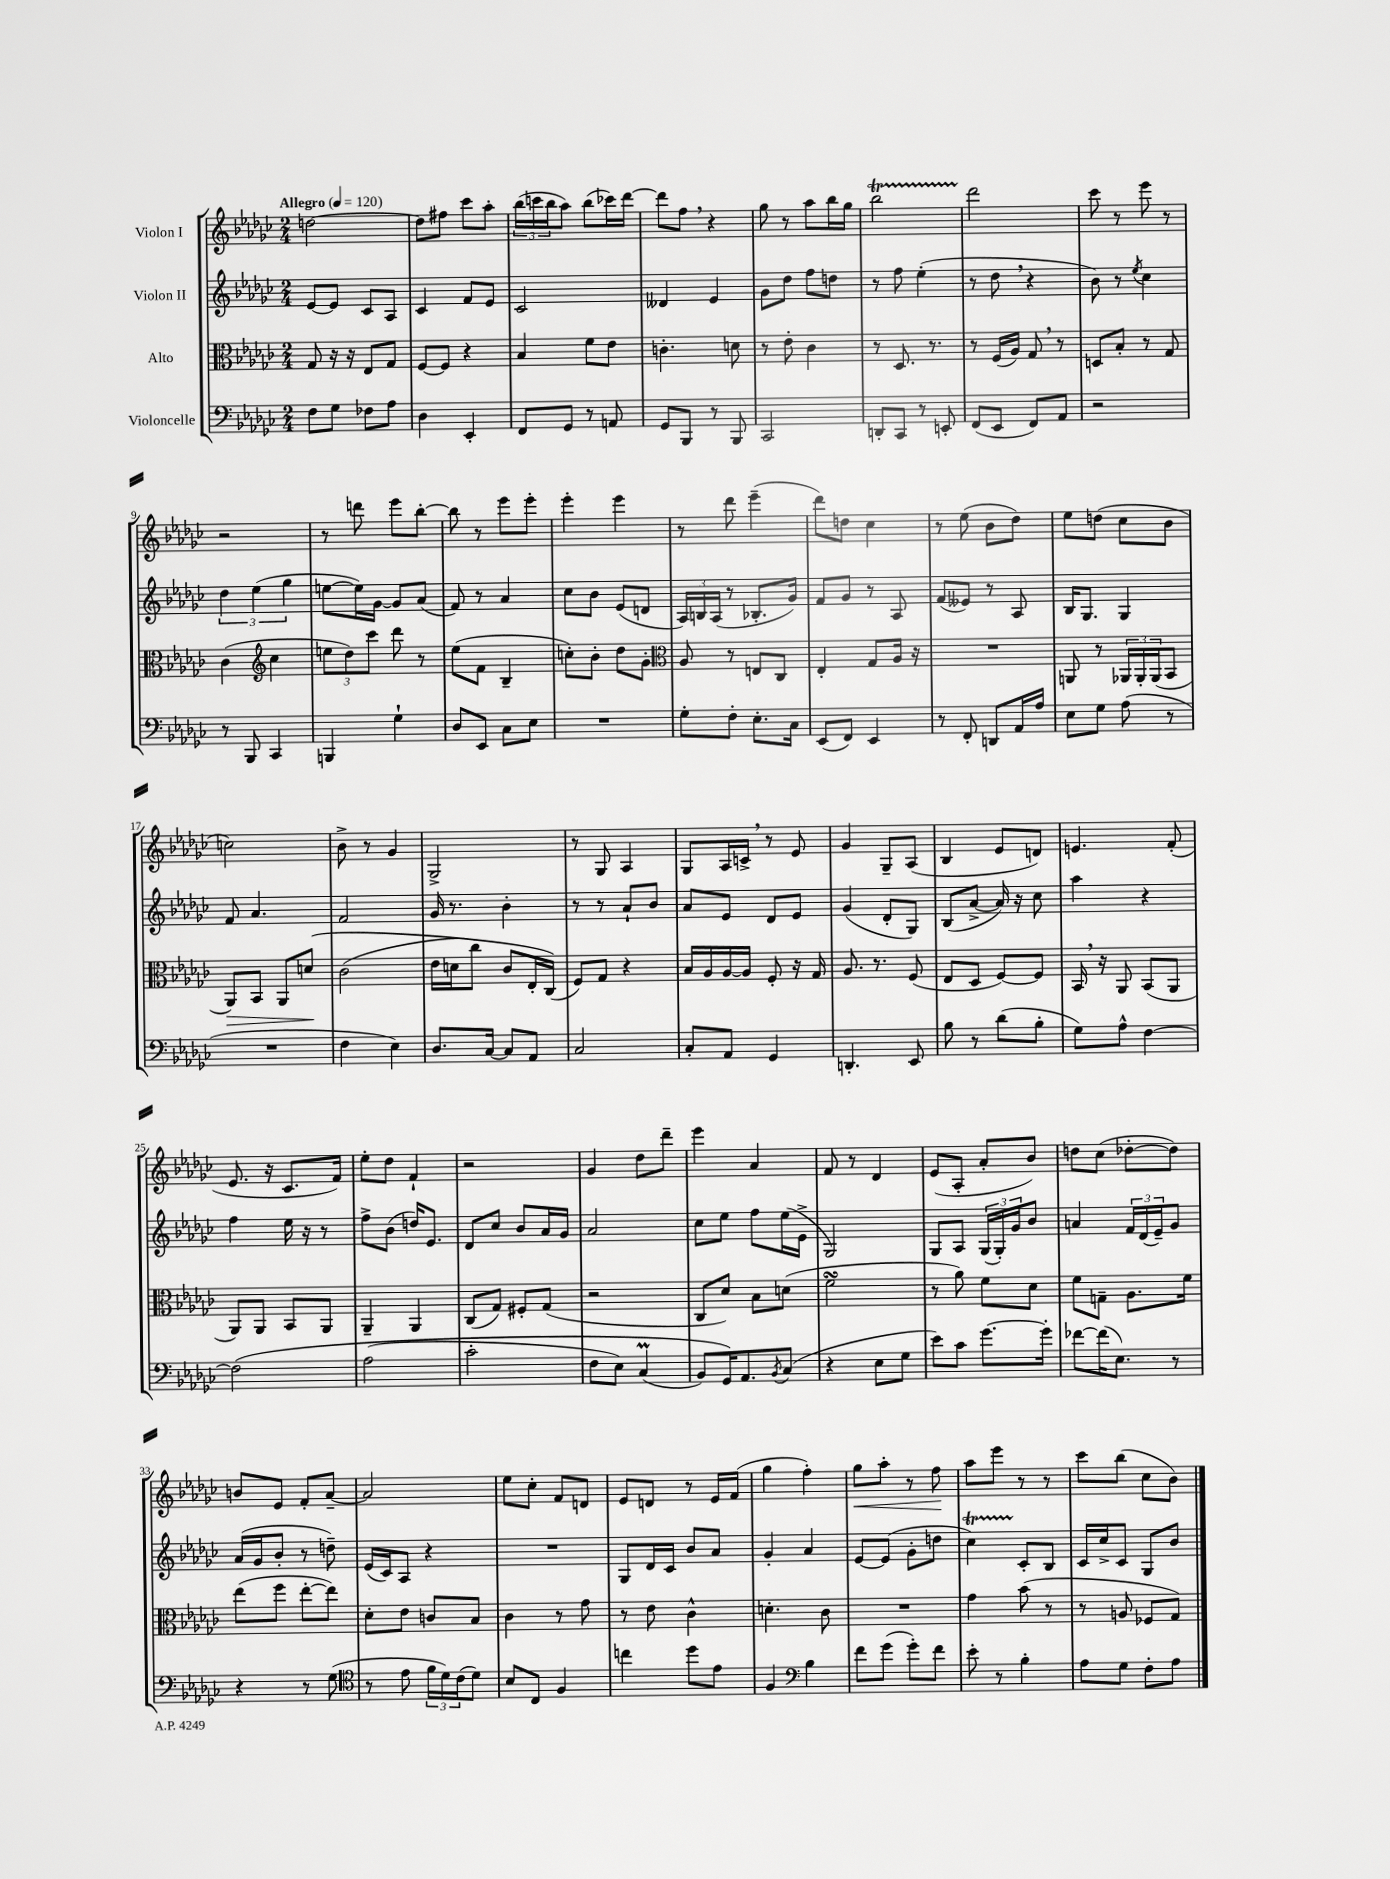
<<
\new StaffGroup <<
\new Staff = "s0" \with { instrumentName = "Violon I" } {
    \clef treble \key ges \major \numericTimeSignature \time 2/4 \tempo "Allegro" 4 = 120
    d''2~ |
    d''8 fis''8 ces'''8 aes''8-. |
    \tuplet 3/2 { bes''16( c'''16 bes''16 } aes''8) bes''8( ces'''16) des'''16~ |
    des'''8 f''8 \breathe r4 |
    ges''8 r8 aes''8 bes''16 ges''16 |
    bes''2\startTrillSpan |
    des'''2\stopTrillSpan |
    ces'''8 r8 ees'''8 r8 |
    r2 |
    r8 d'''8 ees'''8 bes''8~-. |
    bes''8 r8 ees'''8 ees'''8-. |
    ees'''4-. ees'''4 |
    r8 des'''8 ees'''4--( |
    des'''8) d''8 ces''4 |
    r8 ees''8( bes'8 des''8) |
    ees''8 d''8( ces''8 bes'8 |
    c''2) |
    bes'8-> r8 ges'4 |
    ges2-> |
    r8 ges8 aes4 |
    ges8 aes16 c'16-> \breathe r8 ees'8 |
    ges'4 ges8-- aes8( |
    bes4 ees'8 d'8) |
    e'4. f'8-.( |
    ees'8. r16 ces'8. f'16) |
    ees''8-. des''8 f'4-! |
    r2 |
    ges'4 des''8 des'''8-- |
    ees'''4 aes'4 |
    f'8 r8 des'4 |
    ees'8( aes8-. aes'8-. bes'8) |
    d''8 ces''8( des''8~-. des''8) |
    b'8 ees'8 f'8-. aes'8~-- |
    aes'2 |
    ees''8 ces''8-. f'8 d'8 |
    ees'8 d'8 r8 ees'16 f'16( |
    ges''4 f''4-.) |
    ges''8\< aes''8-. r8 f''8\! |
    aes''8 ees'''8 r8 r8 |
    ces'''8 bes''8( ces''8 bes'8) \bar "|." |
}
\new Staff = "s1" \with { instrumentName = "Violon II" } {
    \clef treble \key ges \major \numericTimeSignature \time 2/4
    ees'8~ ees'8 ces'8 aes8 |
    ces'4 f'8 ees'8 |
    ces'2 |
    deses'4 ees'4 |
    ges'8 des''8 f''8 d''8 |
    r8 f''8 ees''4-.( |
    r8 des''8 \breathe r4 |
    bes'8) r8 \acciaccatura { ees''8 } ces''4 |
    \tuplet 3/2 { des''4 ees''4( ges''4 } |
    e''8~ e''16) ges'16~ ges'8 aes'8( |
    f'8) r8 aes'4 |
    ces''8 bes'8 ees'8( d'8 |
    \tuplet 3/2 { aes16) b16 aes16( } r8 bes8.-. ges'16) |
    f'8 ges'8 r8 aes8 |
    f'8( eeses'8) r8 aes8 |
    bes16 ges8. ges4 |
    f'8 aes'4. |
    f'2 |
    ges'16 r8. bes'4-. |
    r8 r8 aes'8-! bes'8 |
    aes'8 ees'8 des'8 ees'8 |
    ges'4( des'8-. ges8) |
    bes8( aes'8~-> aes'16) r16 ces''8 |
    aes''4 r4 |
    f''4 ees''16 r16 r8 |
    f''8-> bes'8( d''16) ees'8. |
    des'8 ces''8 bes'8 aes'16 ges'16 |
    aes'2 |
    ces''8 ees''8 f''8 ees''16( ees'16-> |
    ges2) |
    ges8 aes8 \tuplet 3/2 { ges16( ges16-.) ges'16 } bes'8 |
    a'4 \tuplet 3/2 { f'16 des'16( ees'16--) } ges'8 |
    aes'16( ges'16 bes'8-. r8 d''8--) |
    ees'16( ces'16) aes8 r4 |
    R2 |
    ges8 des'16 ces'16 bes'8 aes'8 |
    ges'4-. aes'4 |
    ees'8~ ees'8( ges'8-. d''8 |
    ces''4\startTrillSpan) ces'8-.\stopTrillSpan bes8 |
    ces'16 ces''16-> ces'8 ges8 bes'8 \bar "|." |
}
\new Staff = "s2" \with { instrumentName = "Alto" } {
    \clef alto \key ges \major \numericTimeSignature \time 2/4
    ges8 r16 r16 ees8 ges8 |
    f8~ f8 r4 |
    bes4 f'8 ees'8 |
    c'4.-. d'8 |
    r8 ees'8-. ces'4 |
    r8 des8. r8. |
    r8 f16( aes16) ges8 \breathe r8 |
    d8 bes8-. r8 ges8 |
    ces'4( \clef treble ces''4 |
    \tuplet 3/2 { e''8 des''8) ces'''8 } des'''8 r8 |
    ees''8( f'8 bes4-- |
    c''8-.) bes'8-. des''8 ges'8-. |
    \clef alto aes8 r8 e8 ces8 |
    ees4-. ges8 aes16 r16 |
    R2 |
    a,8 r8 \tuplet 3/2 { aes,16 aes,16-. aes,16( } bes,8 |
    aes,8\>) bes,8 aes,8 d'8\!\( |
    ces'2( |
    ees'16 d'16 ces''8) ces'8 ees16-. ces16(\) |
    f8) ges8 r4 |
    bes16 aes16 aes16~ aes16 f8-. r16 ges16 |
    aes8. r8. f8( |
    ees8 des8 f8~) f8 |
    bes,16 \breathe r16 aes,8 bes,8( aes,8 |
    aes,8) aes,8 bes,8 aes,8 |
    aes,4-- aes,4 |
    ces8( ges8) fis8-. ges8( |
    r2 |
    ces8 des'8) bes8 d'8( |
    f'2\turn |
    r8 aes'8) f'8 des'8 |
    f'8 g8-- aes8. f'16 |
    ees''8( f''8 ees''8~-. ees''8) |
    des'8-. ees'8 c'8 bes8 |
    ces'4 r8 ges'8 |
    r8 ees'8 ces'4-^ |
    d'4.-. ces'8 |
    R2 |
    ges'4 bes'8( r8 |
    r8 a8 fes8 ges8) \bar "|." |
}
\new Staff = "s3" \with { instrumentName = "Violoncelle" } {
    \clef bass \key ges \major \numericTimeSignature \time 2/4
    f8 ges8 fes8 aes8 |
    des4 ees,4-. |
    f,8 ges,8 r8 a,8 |
    ges,8 bes,,8 r8 bes,,8 |
    ces,2 |
    d,8-. ces,8 r8 e,8-. |
    f,8( ees,8 f,8) aes,8 |
    r2 |
    r8 bes,,8 ces,4 |
    b,,4 ges4-! |
    des8 ees,8 ces8 ees8 |
    R2 |
    ges8-. f8-. ees8.-. ces16 |
    ees,8( f,8) ees,4 |
    r8 f,8-. d,8 aes,16 aes16 |
    ees8 ges8 aes8( r8 |
    R2 |
    f4 ees4) |
    des8. ces16~ ces8 aes,8 |
    ces2 |
    ces8-. aes,8 ges,4 |
    d,4.-. ees,8 |
    bes8 r8 des'8( bes8-. |
    ges8) aes8-^ f4~ |
    f2\( |
    aes2( |
    ces'2-. |
    f8 ees8) ces4\prall( |
    bes,8) ges,16\) aes,8. \acciaccatura { bes,8 } ces8( |
    r4 ees8 ges8 |
    ees'8) ces'8 ges'8.~ ges'16-. |
    fes'8~ fes'16( ees8.) r8 |
    r4 r8 ges8( |
    \clef tenor r8 ees'8 \tuplet 3/2 { f'16 des'16) ces'16( } des'8) |
    bes8 ces8 f4 |
    c''4 des''8 ees'8 |
    f4 \clef bass bes4 |
    f'8 ges'8( ges'8-.) f'8 |
    ees'8-. r8 bes4-. |
    aes8 ges8 f8-. aes8 \bar "|." |
}
>>
>>
